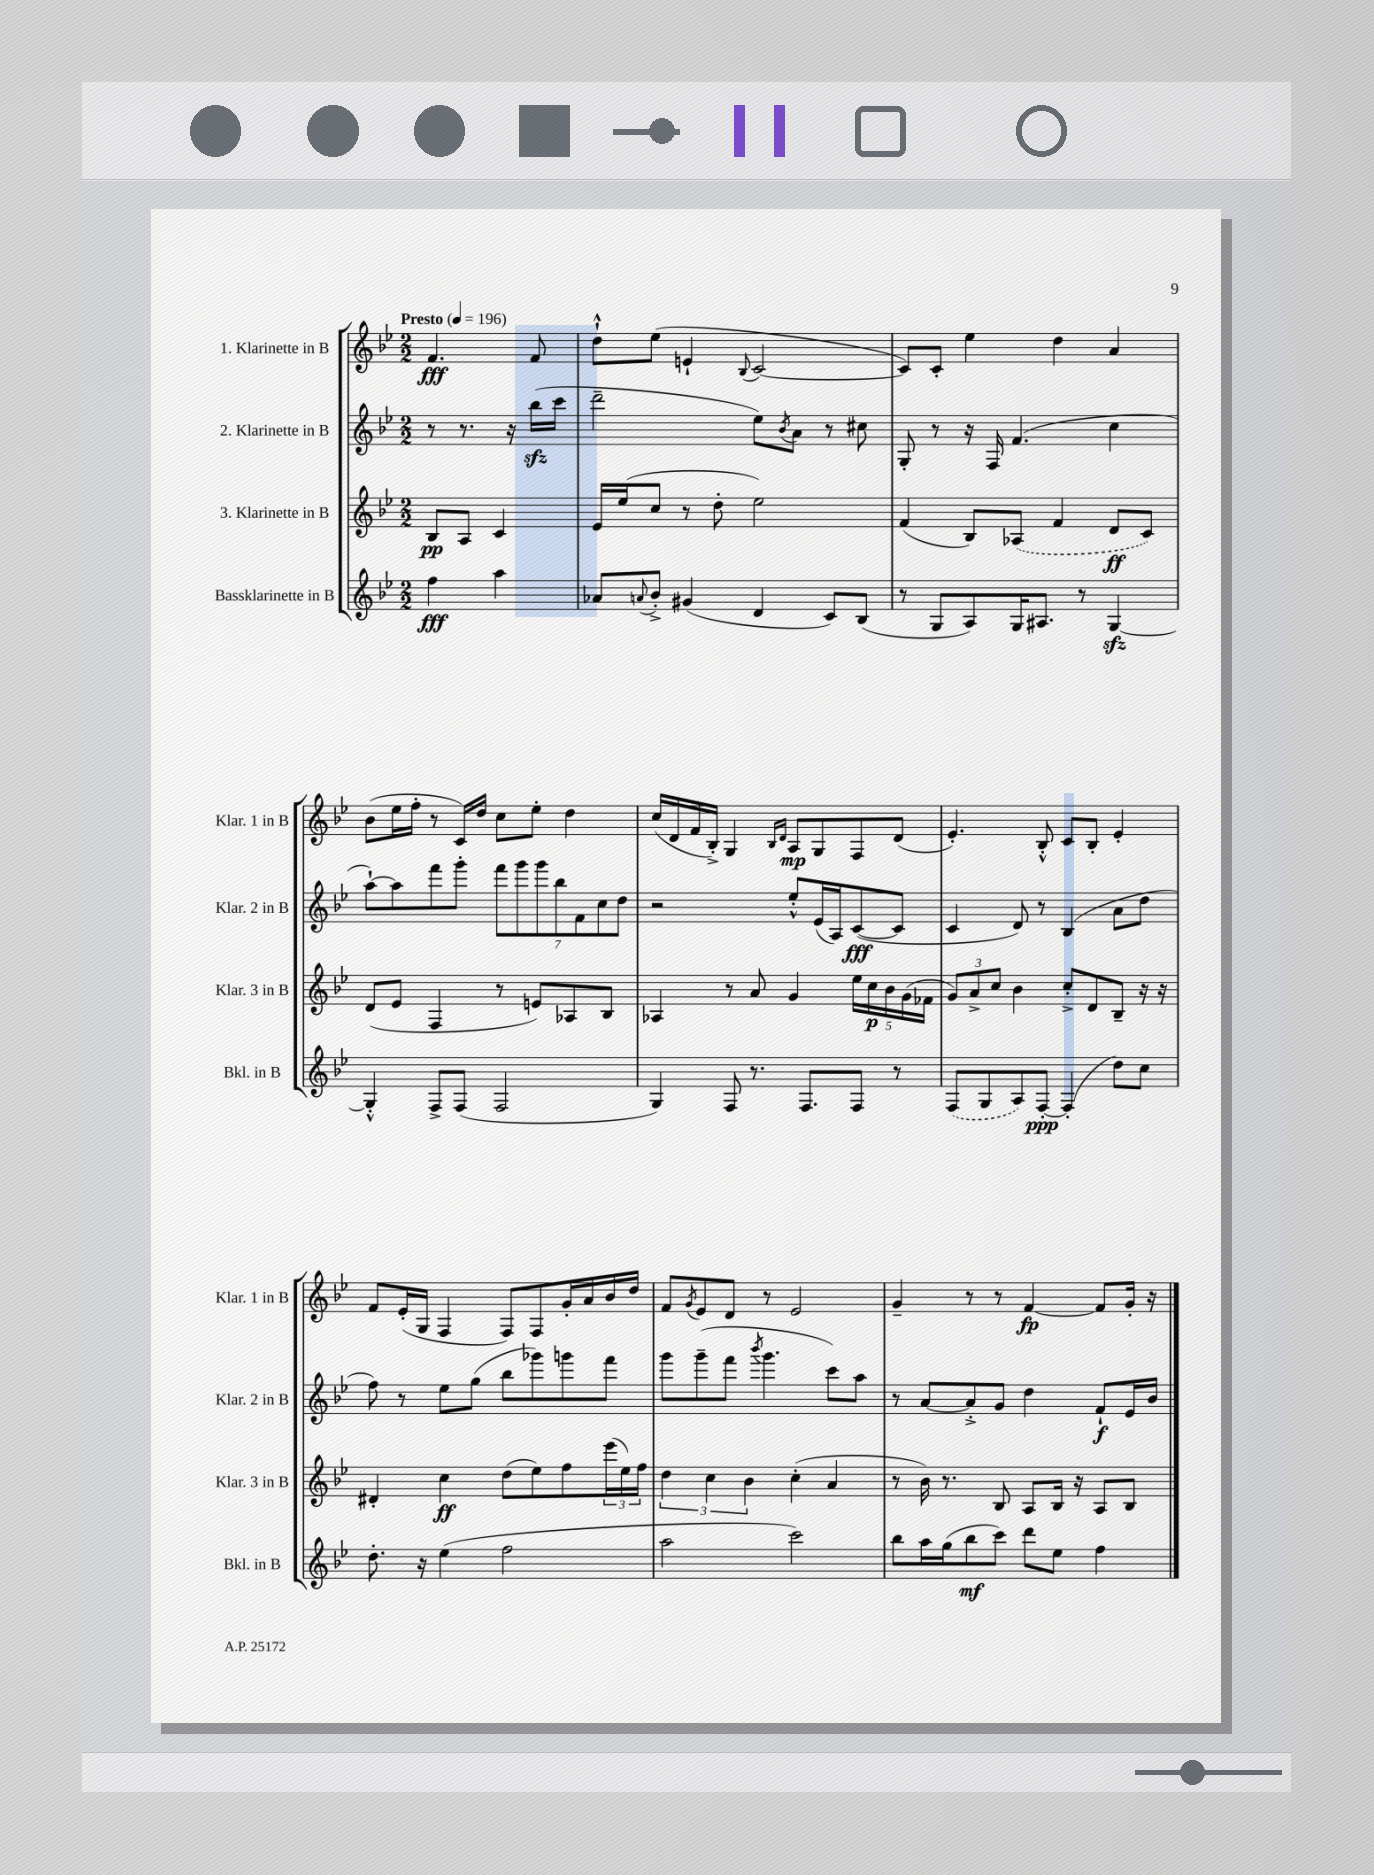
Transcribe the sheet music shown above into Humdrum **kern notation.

**kern	**kern	**kern	**kern
*staff4	*staff3	*staff2	*staff1
*clefG2	*clefG2	*clefG2	*clefG2
*k[b-e-]	*k[b-e-]	*k[b-e-]	*k[b-e-]
*M2/2	*M2/2	*M2/2	*M2/2
*MM196	*MM196	*MM196	*MM196
4ff	8B-	8r	4.f
.	8A	8.r	.
4aa	4c	.	.
.	.	16r	.
.	.	(16bb-	8f
.	.	16ccc	.
=	=	=	=
8a-	16e-	2ddd~	8dd`^^
.	(16ee-	.	.
8qqa	.	.	.
8b-'^	8cc	.	(8ee-
(4g#	8r	.	4e`
.	8dd'	.	.
.	.	.	8qqB-
4d	2ee-)	8ee-)	[2c
.	.	8qb-	.
.	.	8a	.
8c)	.	8r	.
(8B-	.	8cc#	.
=	=	=	=
8r	(4f	8G'	8c])
8G	.	8r	8c'
8A)	8B-)	16r	4ee-
.	.	16F	.
16G	(8A-	(4.f	.
8.A#	.	.	.
.	4f	.	4dd
8r	.	.	.
[4G	8d	4cc	4a
.	8c)	.	.
=	=	=	=
4G'^^]	(8d	[8aa`)	(8b-
.	8e-	8aa]	16ee-
.	.	.	16ff'
8F^	4F	8fff	8r
(8F	.	8ggg'	16c)
.	.	.	16dd
2F	8r	14fff	8cc
.	.	14ggg	.
.	8e)	.	8ee-'
.	.	14ggg	.
.	.	14bb-	.
.	8A-	.	4dd
.	.	14f	.
.	.	14cc	.
.	8B-	.	.
.	.	14dd	.
=	=	=	=
4G)	4A-	2r	(16cc
.	.	.	16d
.	.	.	16f
.	.	.	16B-'^)
8F	8r	.	4G
8.r	8a	.	.
.	.	.	16qqB-
.	.	.	16qqd
.	4g	8ee-'^^	8A
8.F	.	.	.
.	.	(16e-	8G
.	.	16A)	.
8F	20ee-	([8c	8F
.	20cc	.	.
.	20b-	.	.
8r	.	8c]	(8d
.	(20g	.	.
.	20f-	.	.
=	=	=	=
(8F	12g)	4c	4.e-')
.	12a^	.	.
8G	.	.	.
.	12cc	.	.
8A)	4b-	8d)	.
[8F'	.	8r	8B-'^^
(4F']	8cc'^	(4B-	8c
.	8d	.	8B-'
8dd)	8B-~	8a	4e-'
8cc	16r	8dd	.
.	16r	.	.
=	=	=	=
8.dd'	4d#'	8ff)	8f
.	.	8r	(16e-'
16r	.	.	16G
(4ee-	4cc	8ee-	4F
.	.	(8gg	.
2ff	(8dd	8bb-	8F)
.	8ee-)	8ggg-)	8F
.	8ff	8ggg	16g'
.	.	.	16a
.	(24eee-	8fff	16b-
.	24ee-)	.	.
.	.	.	16dd
.	24ff	.	.
=	=	=	=
2aa	6dd	8ggg	8f
.	.	.	8qg
.	.	(8ggg~	8e-
.	6cc	.	.
.	.	8fff	8d
.	6b-	.	.
.	.	8qbbb-	.
.	.	4.ggg	8r
2ccc)	(4cc'	.	2e-
.	4a	8ccc)	.
.	.	8aa	.
=	=	=	=
8bb-	8r	8r	4g~
16aa	16b-)	[8a	.
(16gg	8.r	.	.
8bb-	.	8a'^]	8r
8ccc)	8B-	8g	8r
8ddd	8A	4dd	[4f
8ee-	16B-	.	.
.	16r	.	.
4ff	8A	8f`	8f]
.	8B-	16e-	16g'
.	.	16b-	16r
==	==	==	==
*-	*-	*-	*-
